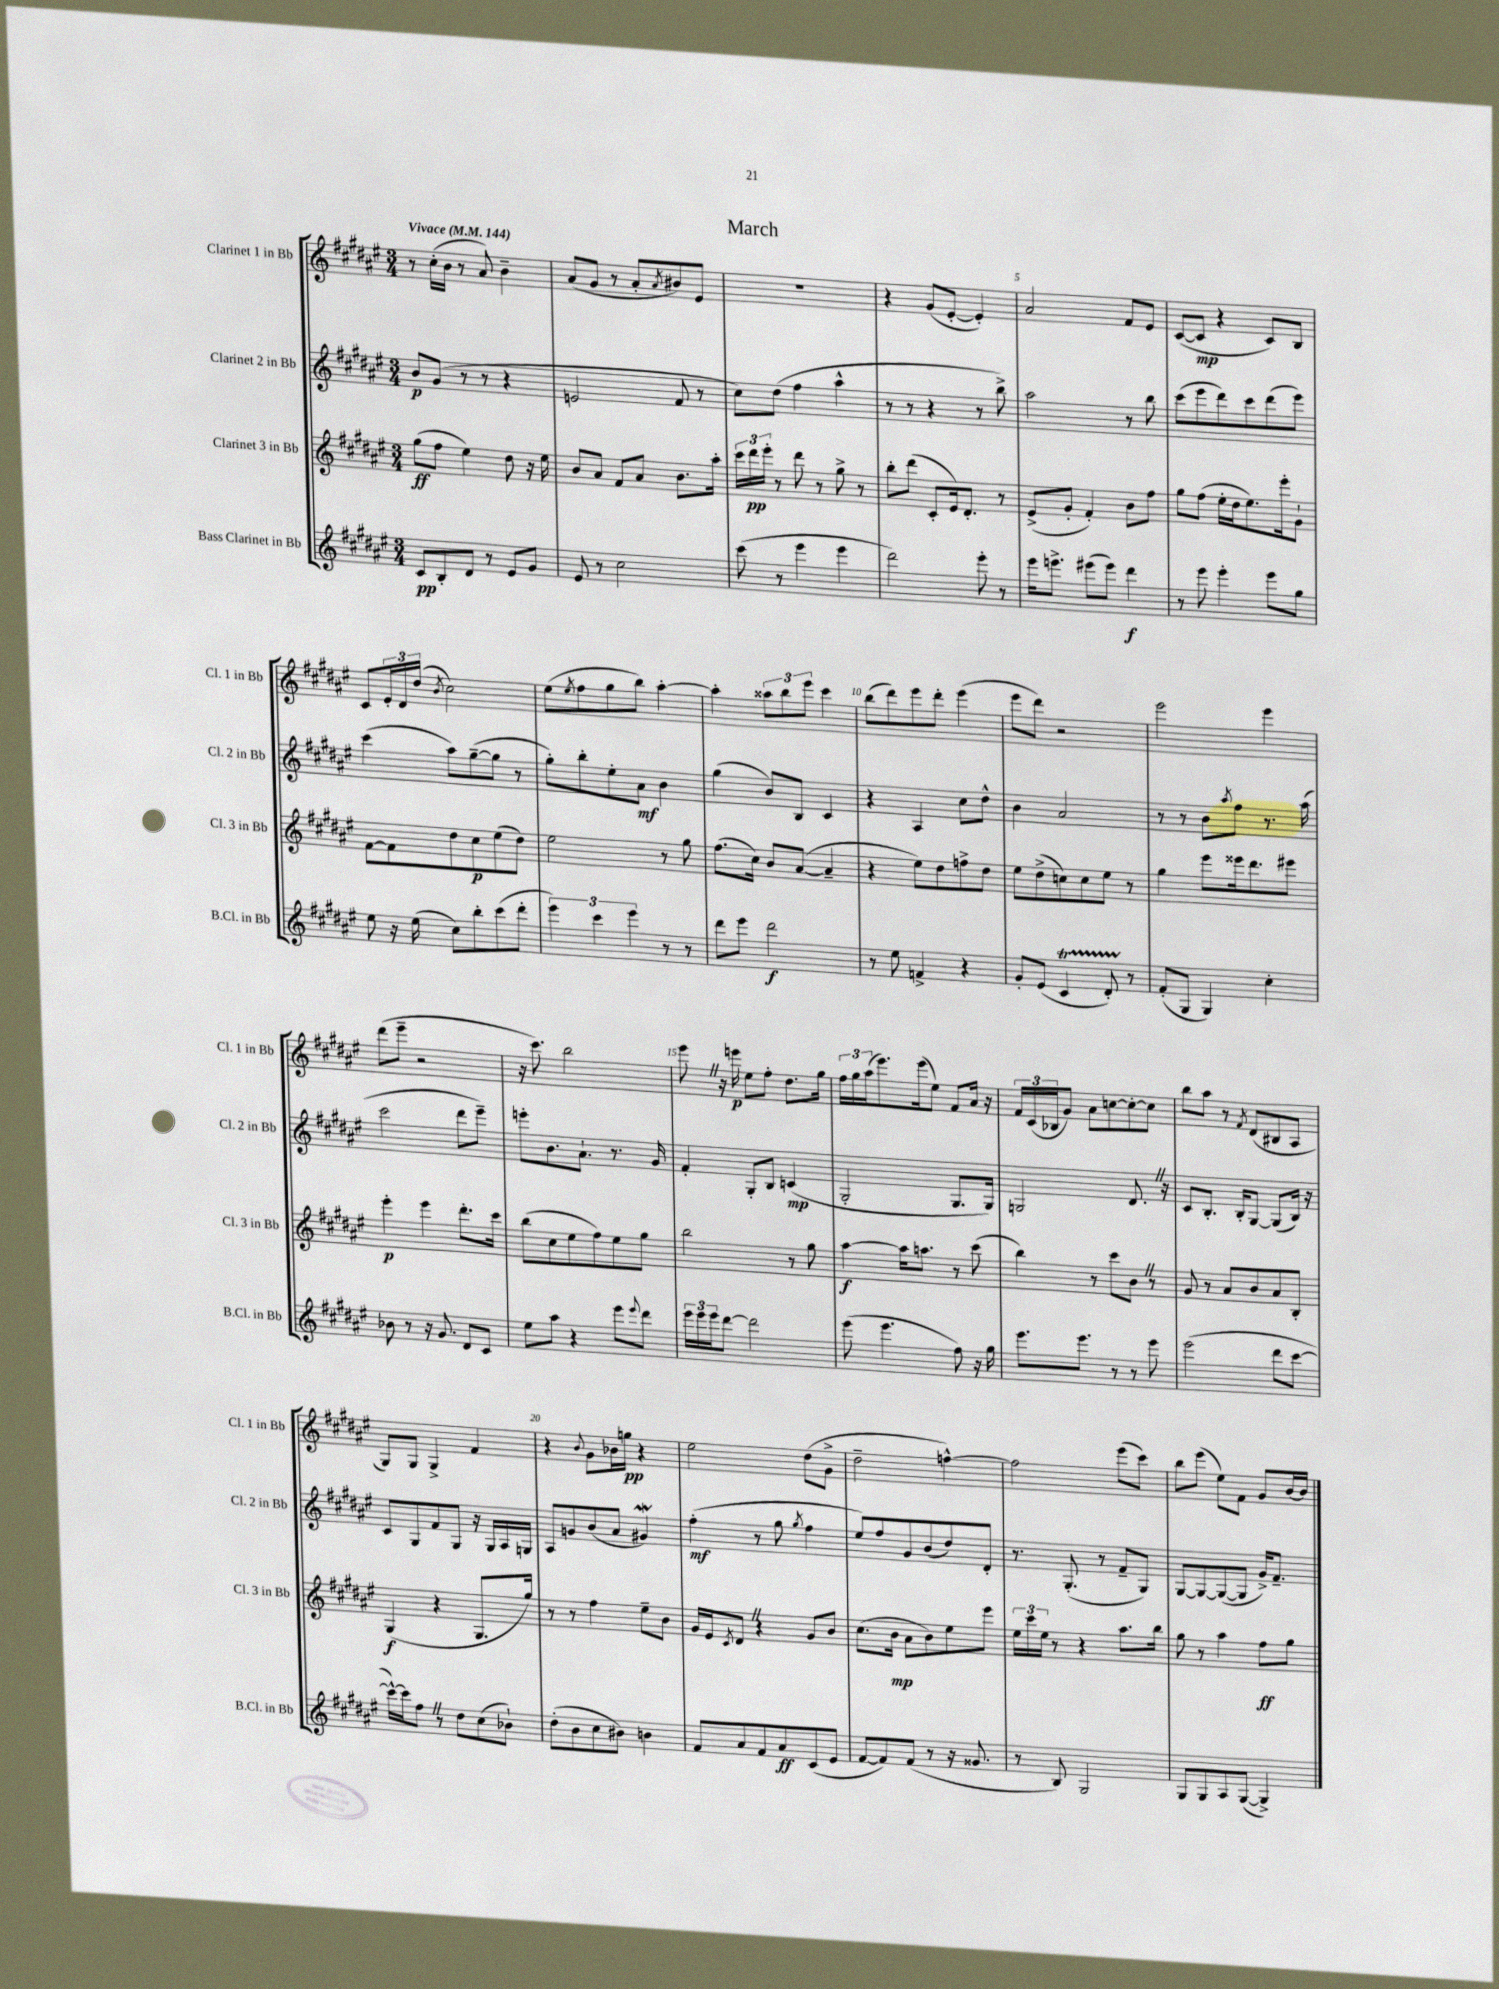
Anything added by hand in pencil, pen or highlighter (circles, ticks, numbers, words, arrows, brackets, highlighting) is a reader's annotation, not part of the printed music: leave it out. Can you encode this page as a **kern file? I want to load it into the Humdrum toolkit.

**kern	**kern	**kern	**kern
*staff4	*staff3	*staff2	*staff1
*clefG2	*clefG2	*clefG2	*clefG2
*k[f#c#g#d#a#e#]	*k[f#c#g#d#a#e#]	*k[f#c#g#d#a#e#]	*k[f#c#g#d#a#e#]
*M3/4	*M3/4	*M3/4	*M3/4
*MM144	*MM144	*MM144	*MM144
8c#	(8gg#	8b	8r
8B'	8ff#	(8g#	(16cc#'
.	.	.	16b
8d#	4ee#)	8r	8r
8r	.	8r	8a#)
8e#	8dd#	4r	4b~
8g#	16r	.	.
.	16ee#	.	.
=	=	=	=
8e#	8b	2e	(8a#
8r	8a#	.	8g#
2cc#	8f#	.	8r
.	8a#	.	8a#'
.	.	.	8qa#
.	8.b	8f#	8b#)
.	.	8r	8e#
.	16aa#'	.	.
=	=	=	=
(8ccc#	24ccc#	8cc#)	2.r
.	24ddd#	.	.
.	24eee#'	.	.
8r	8r	(8dd#	.
4eee#	8ddd#	4ff#	.
.	8r	.	.
4eee#	8gg#^	4aa#^^	.
.	8r	.	.
=	=	=	=
2ddd#)	8bb'	8r	4r
.	(8ddd#	8r	.
.	8c#'	4r	(8g#
.	16e#)	.	[8e#'
.	8.d#'	.	.
8eee#'	.	8r	4e#'])
8r	8r	8bb^)	.
=	=	=	=
16eee#	(8e#^	2aa#	2a#
8.eee^	.	.	.
.	8g#'	.	.
(8eee#	4f#')	.	.
8eee#)	.	.	.
4ddd#	8b	8r	8f#
.	8ff#	8bb	8e#
=	=	=	=
8r	8gg#	(8ccc#	([8c#
8eee#	(8ff#	8eee#	8c#]
4eee#'	16ee#'	8ddd#)	4r
.	16dd#	.	.
.	8.ee#)	8ccc#	.
8eee#	.	(8ddd#	8c#)
.	16eee#'	.	.
8gg#	8g#`	8eee#)	8B
=	=	=	=
8ee#	[8f#	(4ccc#	8c#
16r	8f#]	.	24e#'
.	.	.	24d#
(16ee#	.	.	.
.	.	.	(24dd#
.	.	.	8qb
8cc#)	8dd#	8aa#)	2cc#)
8bb'	8cc#	([8gg#~	.
(8ccc#	(8ee#	8gg#]	.
8ddd#'	8dd#)	8r	.
=	=	=	=
6eee#)	2ee#	8gg#')	(8ee#
.	.	.	8qee#
.	.	8bb'	8ff#
6ccc#	.	.	.
.	.	8ee#'	8gg#
6eee#	.	.	.
.	.	8a#	8bb)
8r	8r	4b	[4aa#'
8r	8gg#	.	.
=	=	=	=
8ddd#	(8.ff#	(4gg#	4aa#']
8eee#	.	.	.
.	16cc#)	.	.
2ddd#	8b	8b)	12aa##
.	.	.	12bb
.	([8a#	8B	.
.	.	.	12eee#
.	4a#~]	4c#	4ccc#
=	=	=	=
8r	4r	4r	(8bb
8ee#	.	.	8ddd#)
4f^	8ee#)	4A#	8eee#
.	8dd#	.	8ddd#'
4r	8ff^	8cc#	(4eee#
.	8dd#	8dd#^^	.
=	=	=	=
8g#'	8ee#	4b	8eee#
(8e#	(8dd#^	.	8ddd#)
4c#	8cc)	2a#	2r
.	8cc	.	.
8d#')	8ee#	.	.
8r	8r	.	.
=	=	=	=
(8f#'	4gg#	8r	2eee#
8G#	.	8r	.
4G#)	8eee#	8b	.
.	.	8qaa#	.
.	16eee##	8ff#	.
.	8.ddd#	.	.
4cc#'	.	8.r	4eee#
.	8eee#	.	.
.	.	(16aa#	.
=	=	=	=
8b-	4eee#'	2ccc#	(8ddd#
8r	.	.	8eee#~
16r	4eee#	.	2r
8.g#	.	.	.
8d#	8.ddd#'	8ddd#	.
8c#	.	8eee#~)	.
.	16ccc#	.	.
=	=	=	=
8ee#	(8bb	8eee'	16r
.	.	.	8.ccc#)
8aa#	8cc#	8.b	.
4r	8ee#	.	2bb
.	.	8.a#`	.
.	8ff#)	.	.
8eee#	8ee#	8.r	.
8qqeee#	.	.	.
8ddd#	8gg#	.	.
.	.	16g#	.
=	=	=	=
24eee#	2bb	4f#'	8eee#
24eee#	.	.	.
24eee#	.	.	.
[8ddd#	.	.	16r
.	.	.	16eee
2ddd#]	.	8G#'	8ee#
.	.	8B	8ff#'
.	8r	(4c	8.dd#
.	8gg#	.	.
.	.	.	16gg#
=	=	=	=
(8eee#	[4aa#	2G#'	24ff#
.	.	.	24gg#
.	.	.	(24aa#
4.eee#	.	.	8.eee#)
.	16aa#]	.	.
.	8.aa	.	(16eee#
.	.	.	8ee#)
8ff#)	8r	8.G#	8f#
16r	(8ccc#	.	16a#
16gg#	.	16G#)	16r
=	=	=	=
8.eee#	4bb)	2G	24f#
.	.	.	(24c#
.	.	.	24B-
.	.	.	8g#)
8.eee#	.	.	.
.	8r	.	8a#
8r	8ccc#	.	[8cc
8r	8b	8.d#	8cc'_
8eee#	8r	.	8cc]
.	.	16r	.
=	=	=	=
(2eee#	8g#	8c#	8bb
.	8r	8.B'	8aa#
.	8a#	.	8r
.	.	16B'	.
.	.	.	8qf#
.	8b	[8G#	(8d#
8ddd#	8a#	(8G#]	8B#
[8ccc#	8B'	16B)	8A#
.	.	16r	.
=	=	=	=
16ccc#^^_)	(4G#	8c#	8G#)
16ccc#]	.	.	.
8ff#	.	8G#	8G#
8r	4r	8f#	4G#^
8dd#	.	8G#	.
(8cc#	8.G#	16r	4f#
.	.	16G#	.
8b-`)	.	16A#	.
.	16gg#)	16G	.
=	=	=	=
(8dd#'	8r	8A#	4r
8b	8r	8g	.
.	.	.	8qqb
8cc#	4ff#	(8b	8g#
8b#)	.	8a#	16b-
.	.	.	16gg
4b	8ee#~	4g#)	4r
.	8b	.	.
=	=	=	=
8f#	16g#	(4ff#'	2ee#
.	16e#	.	.
.	8qc#	.	.
8a#	8d#	.	.
8f#	4r	8r	.
8a#	.	8gg#	.
.	.	8qgg#	.
(8c#	8g#	4ff#	(8dd#
8e#	8b	.	8g#^
=	=	=	=
[8f#	(8.cc#	8ee#)	2dd#~
8f#])	.	8ff#	.
.	16b	.	.
(8f#	8a#	8g#	.
8r	8b)	(8b	.
16r	8ee#	8dd#)	[4ff^^)
8.g##	.	.	.
.	8eee#	8d#'	.
=	=	=	=
8r	24ee#	8.r	2ff]
.	24ccc#	.	.
.	24ee#	.	.
8B)	8r	.	.
.	.	(8.G#'	.
2G#	4r	.	.
.	.	8r	.
.	8.aa#	8f#~	(8eee#
.	.	8G#)	8ccc#)
.	16bb	.	.
=	=	=	=
8G#	8gg#	[8G#	8bb
8G#	8r	8G#_	(8eee#
8A#	4aa#	(8G#_	8ee#)
([8G#	.	8G#]	8f#
4G#^])	8ff#	16g#^)	8g#
.	.	8.f#~	.
.	8gg#	.	[16b
.	.	.	16b]
==	==	==	==
*-	*-	*-	*-
